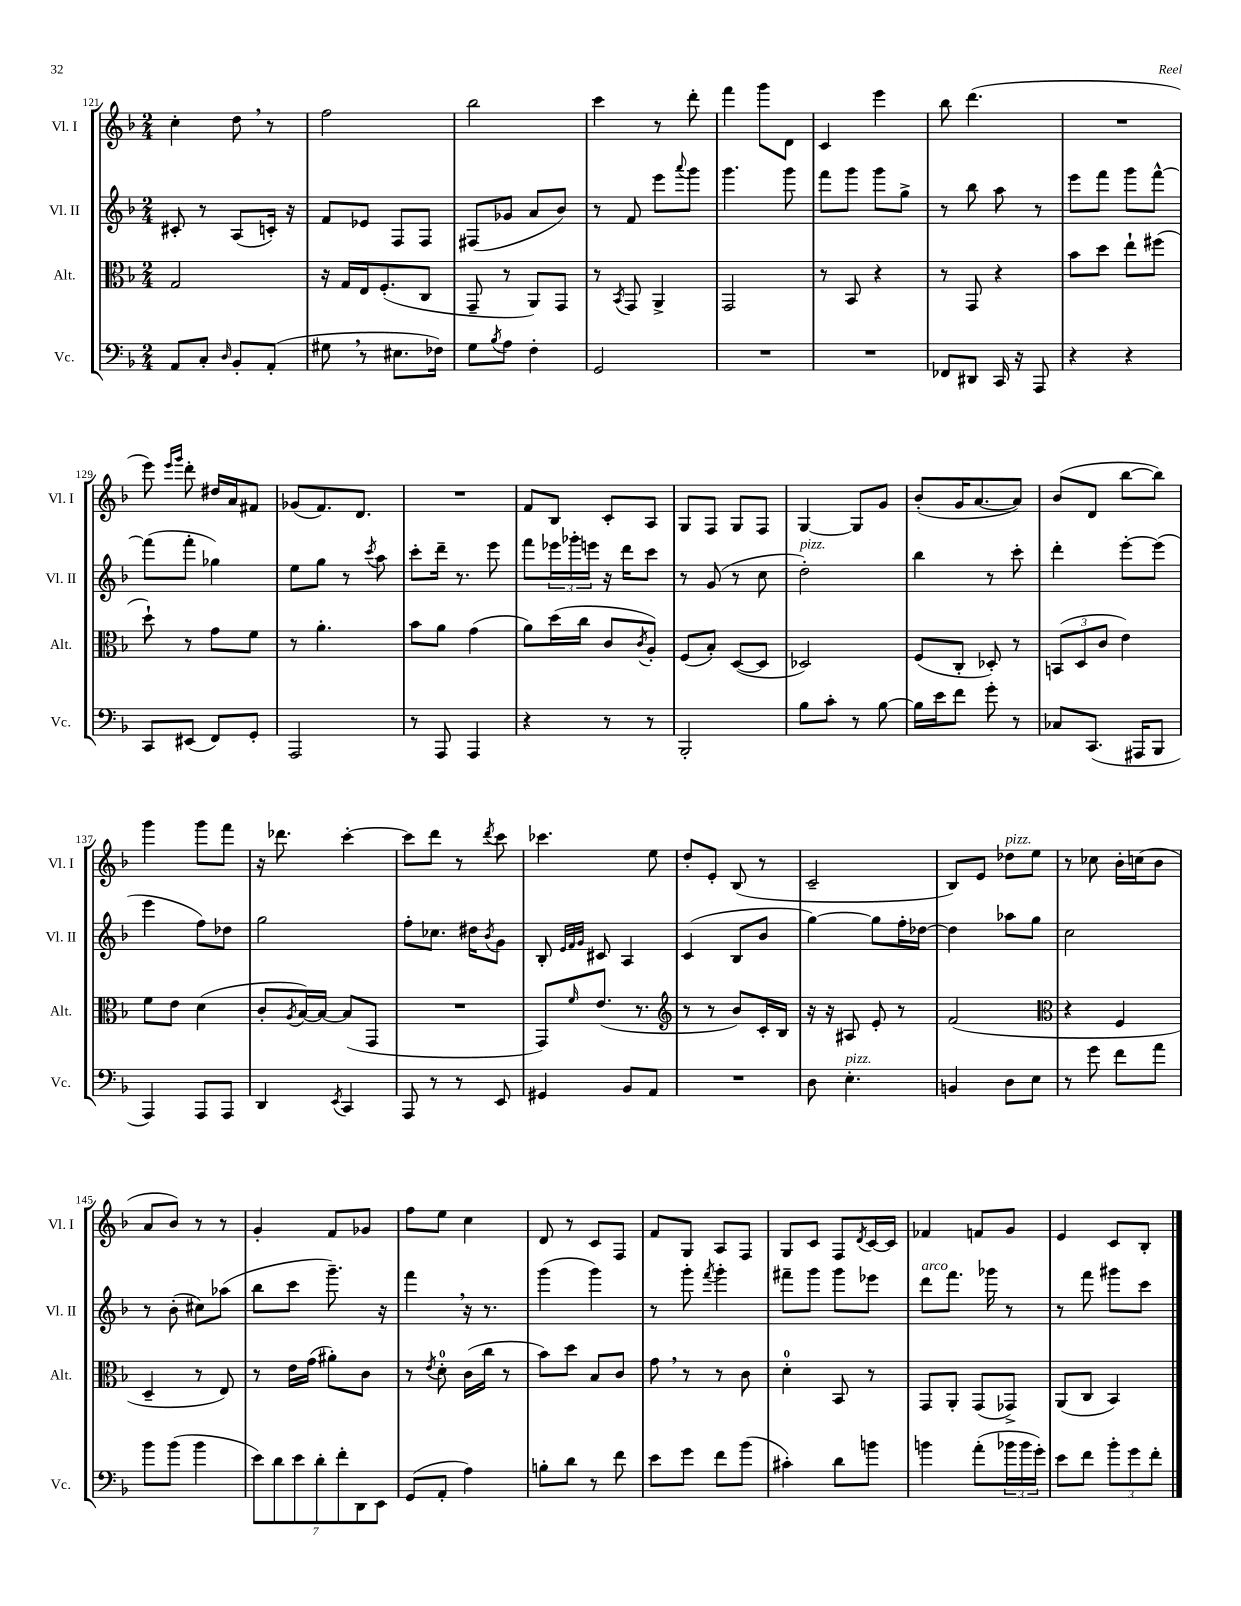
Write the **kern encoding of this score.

**kern	**kern	**kern	**kern
*staff4	*staff3	*staff2	*staff1
*clefF4	*clefC3	*clefG2	*clefG2
*k[b-]	*k[b-]	*k[b-]	*k[b-]
*M2/4	*M2/4	*M2/4	*M2/4
8AA	2G	8c#'	4cc'
8C'	.	8r	.
16qqD	.	.	.
8BB-'	.	(8A	8dd
(8AA'	.	16c')	8r
.	.	16r	.
=	=	=	=
8G#	16r	8f	2ff
.	16G	.	.
8r	16E	8e-	.
.	(8.F'	.	.
8.E#	.	8F	.
.	8C	8F	.
16F-)	.	.	.
=	=	=	=
8G	8GG~	(8F#	2bb-
8qB-	.	.	.
8A	8r	8g-	.
4F'	8AA)	8a	.
.	8GG	8b-)	.
=	=	=	=
2GG	8r	8r	4ccc
.	8qBB-	.	.
.	8GG	8f	.
.	4AA^	8eee	8r
.	.	8qqaaa	.
.	.	8ggg	8ddd'
=	=	=	=
2r	2GG	4.ggg	4fff
.	.	.	8ggg
.	.	8ggg	8d
=	=	=	=
2r	8r	8fff	4c
.	8BB-	8ggg	.
.	4r	8ggg	4eee
.	.	8gg^	.
=	=	=	=
8FF-	8r	8r	8bb-
8DD#	8GG	8bb-	(4.ddd
16CC	4r	8aa	.
16r	.	.	.
8AAA	.	8r	.
=	=	=	=
4r	8b-	8eee	2r
.	8dd	8fff	.
4r	8ee`	8ggg	.
.	(8ff#	[8fff^^	.
=	=	=	=
8CC	8dd`)	(8fff]	8eee)
.	.	.	16qqeee
.	.	.	16qqggg
(8EE#	8r	8fff'	8ddd'
8FF)	8g	4gg-)	16dd#
.	.	.	16a
8GG'	8f	.	8f#
=	=	=	=
2AAA	8r	8ee	(8g-
.	4.a'	8gg	8.f)
.	.	8r	.
.	.	.	8.d
.	.	8qccc	.
.	.	8aa	.
=	=	=	=
8r	8b-	8ccc'	2r
8AAA	8a	16ddd~	.
.	.	8.r	.
4AAA	(4g	.	.
.	.	8eee	.
=	=	=	=
4r	8a)	8fff	8f
.	(16dd	24eee-	8B-
.	.	24ggg-'	.
.	16cc	.	.
.	.	24eee	.
8r	8c	16r	8c'
.	.	16ddd	.
.	8qc	.	.
8r	8A')	8ccc	8A
=	=	=	=
2BBB-'	(8F	8r	8G
.	8B-')	(8g	8F
.	([8D	8r	8G
.	8D]	8cc	8F
=	=	=	=
8B-	2D-)	2dd')	[4G
8c'	.	.	.
8r	.	.	8G]
[8B-	.	.	8g
=	=	=	=
16B-]	(8F	4bb-	(8b-'
16e	.	.	.
8f	8C'	.	16g
.	.	.	[8.a
8g'	8D-')	8r	.
8r	8r	8ccc'	8a])
=	=	=	=
8C-	(12BB	4ddd'	(8b-
.	12D	.	.
(8.CC	.	.	8d
.	12c	.	.
.	4e)	[8eee'	[8bb-
16AAA#	.	.	.
8BBB-	.	(8eee]	8bb-])
=	=	=	=
4AAA)	8f	4eee	4ggg
.	8e	.	.
8AAA	(4d	8ff)	8ggg
8AAA	.	8dd-	8fff
=	=	=	=
4DD	8c'	2gg	16r
.	.	.	8.ddd-
.	8qA	.	.
.	[16B-)	.	.
.	16B-_	.	.
8qEE	.	.	.
4CC	(8B-]	.	[4ccc'
.	8GG	.	.
=	=	=	=
8AAA	2r	8ff'	8ccc]
8r	.	8.cc-	8ddd
8r	.	.	8r
.	.	16dd#	.
.	.	8qb-	8qddd
8EE	.	8g	8ccc
=	=	=	=
4GG#	8GG)	8B-'	4.ccc-
.	.	32qqe	.
.	.	32qqf	.
.	16qqf	32qqg	.
.	(8.e	8c#	.
8BB-	.	4A	.
.	8.r	.	.
8AA	.	.	8ee
=	=	=	=
*	*clefG2	*	*
2r	8r	(4c	8dd'
.	8r	.	8e'
.	8b-)	8B-	(8B-
.	16c'	8b-	8r
.	16B-	.	.
=	=	=	=
8D	16r	[4gg)	2c~
.	16r	.	.
4.E'	8A#	.	.
.	8e'	8gg]	.
.	8r	16ff'	.
.	.	[16dd-	.
=	=	=	=
4BB	(2f	4dd-]	8B-)
.	.	.	8e
8D	.	8aa-	8dd-
8E	.	8gg	8ee
=	=	=	=
*	*clefC3	*	*
8r	4r	2cc	8r
8g	.	.	8cc-
8f	4F	.	16b-'
.	.	.	(16cc
8a	.	.	8b-
=	=	=	=
8b-	4D~	8r	8a
(8b-	.	(8b-'	8b-)
4b-	8r	8cc#)	8r
.	8E)	(8aa-	8r
=	=	=	=
14e)	8r	8bb-	4g'
14d	.	.	.
.	16e	8ccc	.
14e	.	.	.
.	(16g	.	.
14d'	.	.	.
.	8a#')	8.ggg~)	8f
14f'	.	.	.
14DD	.	.	.
.	8c	.	8g-
14EE	.	.	.
.	.	16r	.
=	=	=	=
(8GG	8r	4fff	8ff
.	8qe	.	.
8AA'	8d'	.	8ee
4A)	(16c	16r	4cc
.	16cc	8.r	.
.	8r	.	.
=	=	=	=
8B'	8b-)	(4ggg	8d
8d	8dd	.	8r
8r	8B-	4ggg)	8c
8f	8c	.	8F
=	=	=	=
8e	8g	8r	8f
8g	8r	8ggg'	8G
.	.	8qfff	.
8f	8r	4ggg'	8A
(8b-	8c	.	8F
=	=	=	=
4c#')	4d'	8fff#~	8G
.	.	8ggg	8c
8d	8BB-	8ggg	8F
.	.	.	8qd
8b	8r	8eee-	[16c
.	.	.	16c]
=	=	=	=
4b	8GG	8ddd	4f-
.	8AA'	8.fff	.
(8a'	(8GG	.	8f
.	.	16ggg-	.
24b-	8GG-^)	8r	8g
24b-	.	.	.
24g')	.	.	.
=	=	=	=
8e	(8AA	8r	4e
8f	8C	8fff	.
12b-'	4BB-)	8ggg#	8c
12g	.	.	.
.	.	8ccc	8B-'
12f'	.	.	.
==	==	==	==
*-	*-	*-	*-
